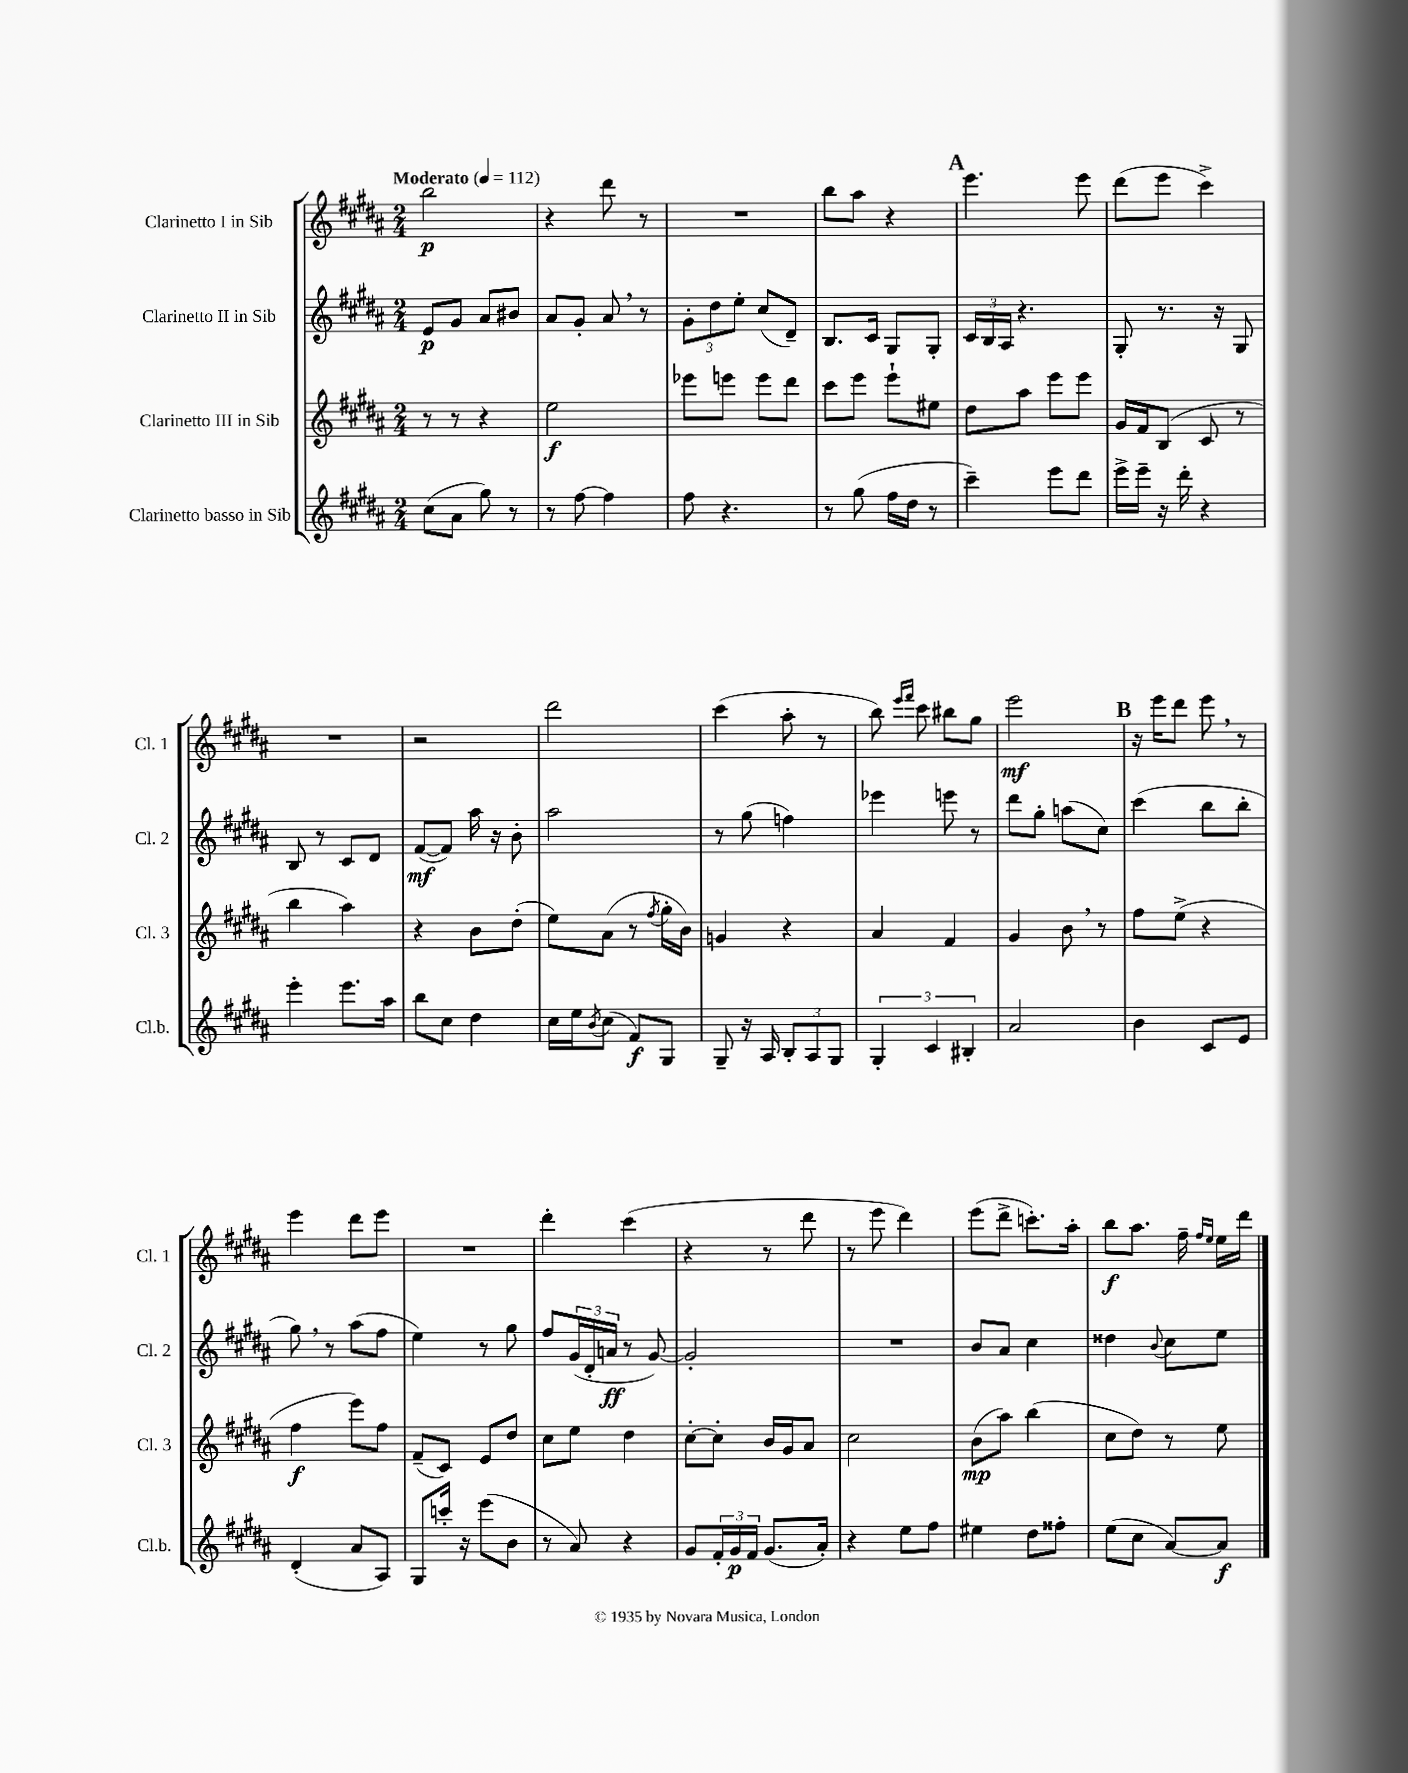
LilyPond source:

<<
\new StaffGroup <<
\new Staff = "s0" \with { instrumentName = "Clarinetto I in Sib" shortInstrumentName = "Cl. 1" } {
    \clef treble \key b \major \numericTimeSignature \time 2/4 \tempo "Moderato" 4 = 112
    b''2\p |
    r4 dis'''8 r8 |
    R2 |
    b''8 ais''8 r4 |
    \mark \markup { \bold "A" } e'''4. e'''8 |
    dis'''8( e'''8 cis'''4->) |
    R2 |
    r2 |
    dis'''2 |
    cis'''4( ais''8-. r8 |
    b''8) \grace { e'''16 fis'''16 } cis'''8 bis''8 gis''8 |
    e'''2\mf |
    \mark \markup { \bold "B" } r16 e'''16 dis'''8 e'''8 \breathe r8 |
    e'''4 dis'''8 e'''8 |
    R2 |
    dis'''4-. cis'''4( |
    r4 r8 dis'''8 |
    r8 e'''8 dis'''4) |
    e'''8( dis'''8-> c'''8.-.) ais''16-. |
    b''8\f ais''8. fis''16-- \grace { fis''16 e''16 } e''16 dis'''16 \bar "|." |
}
\new Staff = "s1" \with { instrumentName = "Clarinetto II in Sib" shortInstrumentName = "Cl. 2" } {
    \clef treble \key b \major \numericTimeSignature \time 2/4
    e'8\p gis'8 ais'8 bis'8 |
    ais'8 gis'8-. ais'8 \breathe r8 |
    \tuplet 3/2 { gis'8-. dis''8 e''8-. } cis''8( dis'8--) |
    b8. cis'16 gis8 gis8-. |
    \mark \markup { \bold "A" } \tuplet 3/2 { cis'16 b16 ais16 } r4. |
    gis8-. r8. r16 gis8 |
    b8 r8 cis'8 dis'8 |
    fis'8~\mf( fis'8) ais''16 r16 b'8-. |
    ais''2 |
    r8 gis''8( f''4) |
    ees'''4 e'''8 r8 |
    dis'''8 gis''8-. a''8( cis''8) |
    \mark \markup { \bold "B" } cis'''4( b''8 b''8-. |
    gis''8) \breathe r8 ais''8( fis''8 |
    e''4) r8 gis''8 |
    fis''8 \tuplet 3/2 { gis'16( dis'16-. a'16\ff } r8 gis'8~) |
    gis'2-. |
    R2 |
    b'8 ais'8 cis''4 |
    disis''4 \appoggiatura { b'8 } cis''8 e''8 \bar "|." |
}
\new Staff = "s2" \with { instrumentName = "Clarinetto III in Sib" shortInstrumentName = "Cl. 3" } {
    \clef treble \key b \major \numericTimeSignature \time 2/4
    r8 r8 r4 |
    e''2\f |
    ees'''8 e'''8 e'''8 dis'''8 |
    cis'''8 e'''8 e'''8-! eis''8 |
    \mark \markup { \bold "A" } dis''8 ais''8 e'''8 e'''8 |
    gis'16 fis'16 b8( cis'8 r8 |
    b''4 ais''4) |
    r4 b'8 dis''8-.( |
    e''8) ais'8( r8 \acciaccatura { fis''8 } gis''16-. b'16) |
    g'4 r4 |
    ais'4 fis'4 |
    gis'4 b'8 \breathe r8 |
    \mark \markup { \bold "B" } fis''8 e''8->( r4 |
    fis''4\f e'''8) fis''8 |
    fis'8--( cis'8) e'8 dis''8 |
    cis''8 e''8 dis''4 |
    cis''8~-. cis''8-. b'16 gis'16 ais'8 |
    cis''2 |
    b'8\mp( ais''8) b''4( |
    cis''8 dis''8) r8 e''8 \bar "|." |
}
\new Staff = "s3" \with { instrumentName = "Clarinetto basso in Sib" shortInstrumentName = "Cl.b." } {
    \clef treble \key b \major \numericTimeSignature \time 2/4
    cis''8( ais'8 gis''8) r8 |
    r8 fis''8~ fis''4 |
    fis''8 r4. |
    r8 gis''8( fis''16 dis''16 r8 |
    \mark \markup { \bold "A" } cis'''4--) e'''8 dis'''8 |
    e'''16-> e'''16-- r16 dis'''16-. r4 |
    e'''4-. e'''8. ais''16 |
    b''8 cis''8 dis''4 |
    cis''16 e''16 \acciaccatura { b'8 } cis''8( fis'8\f) gis8 |
    gis8-- r16 ais16 \tuplet 3/2 { b8-. ais8 gis8 } |
    \tuplet 3/2 { gis4-. cis'4 bis4-. } |
    ais'2 |
    \mark \markup { \bold "B" } b'4 cis'8 e'8 |
    dis'4-.( ais'8 ais8) |
    gis8 c'''16-. r16 e'''8( b'8 |
    r8 ais'8) r4 |
    gis'8 \tuplet 3/2 { fis'16-. gis'16\p fis'16 } gis'8.( ais'16-.) |
    r4 e''8 fis''8 |
    eis''4 dis''8 fisis''8-. |
    e''8( cis''8 ais'8~) ais'8\f \bar "|." |
}
>>
>>
\layout { \context { \Score \remove "Bar_number_engraver" } }
